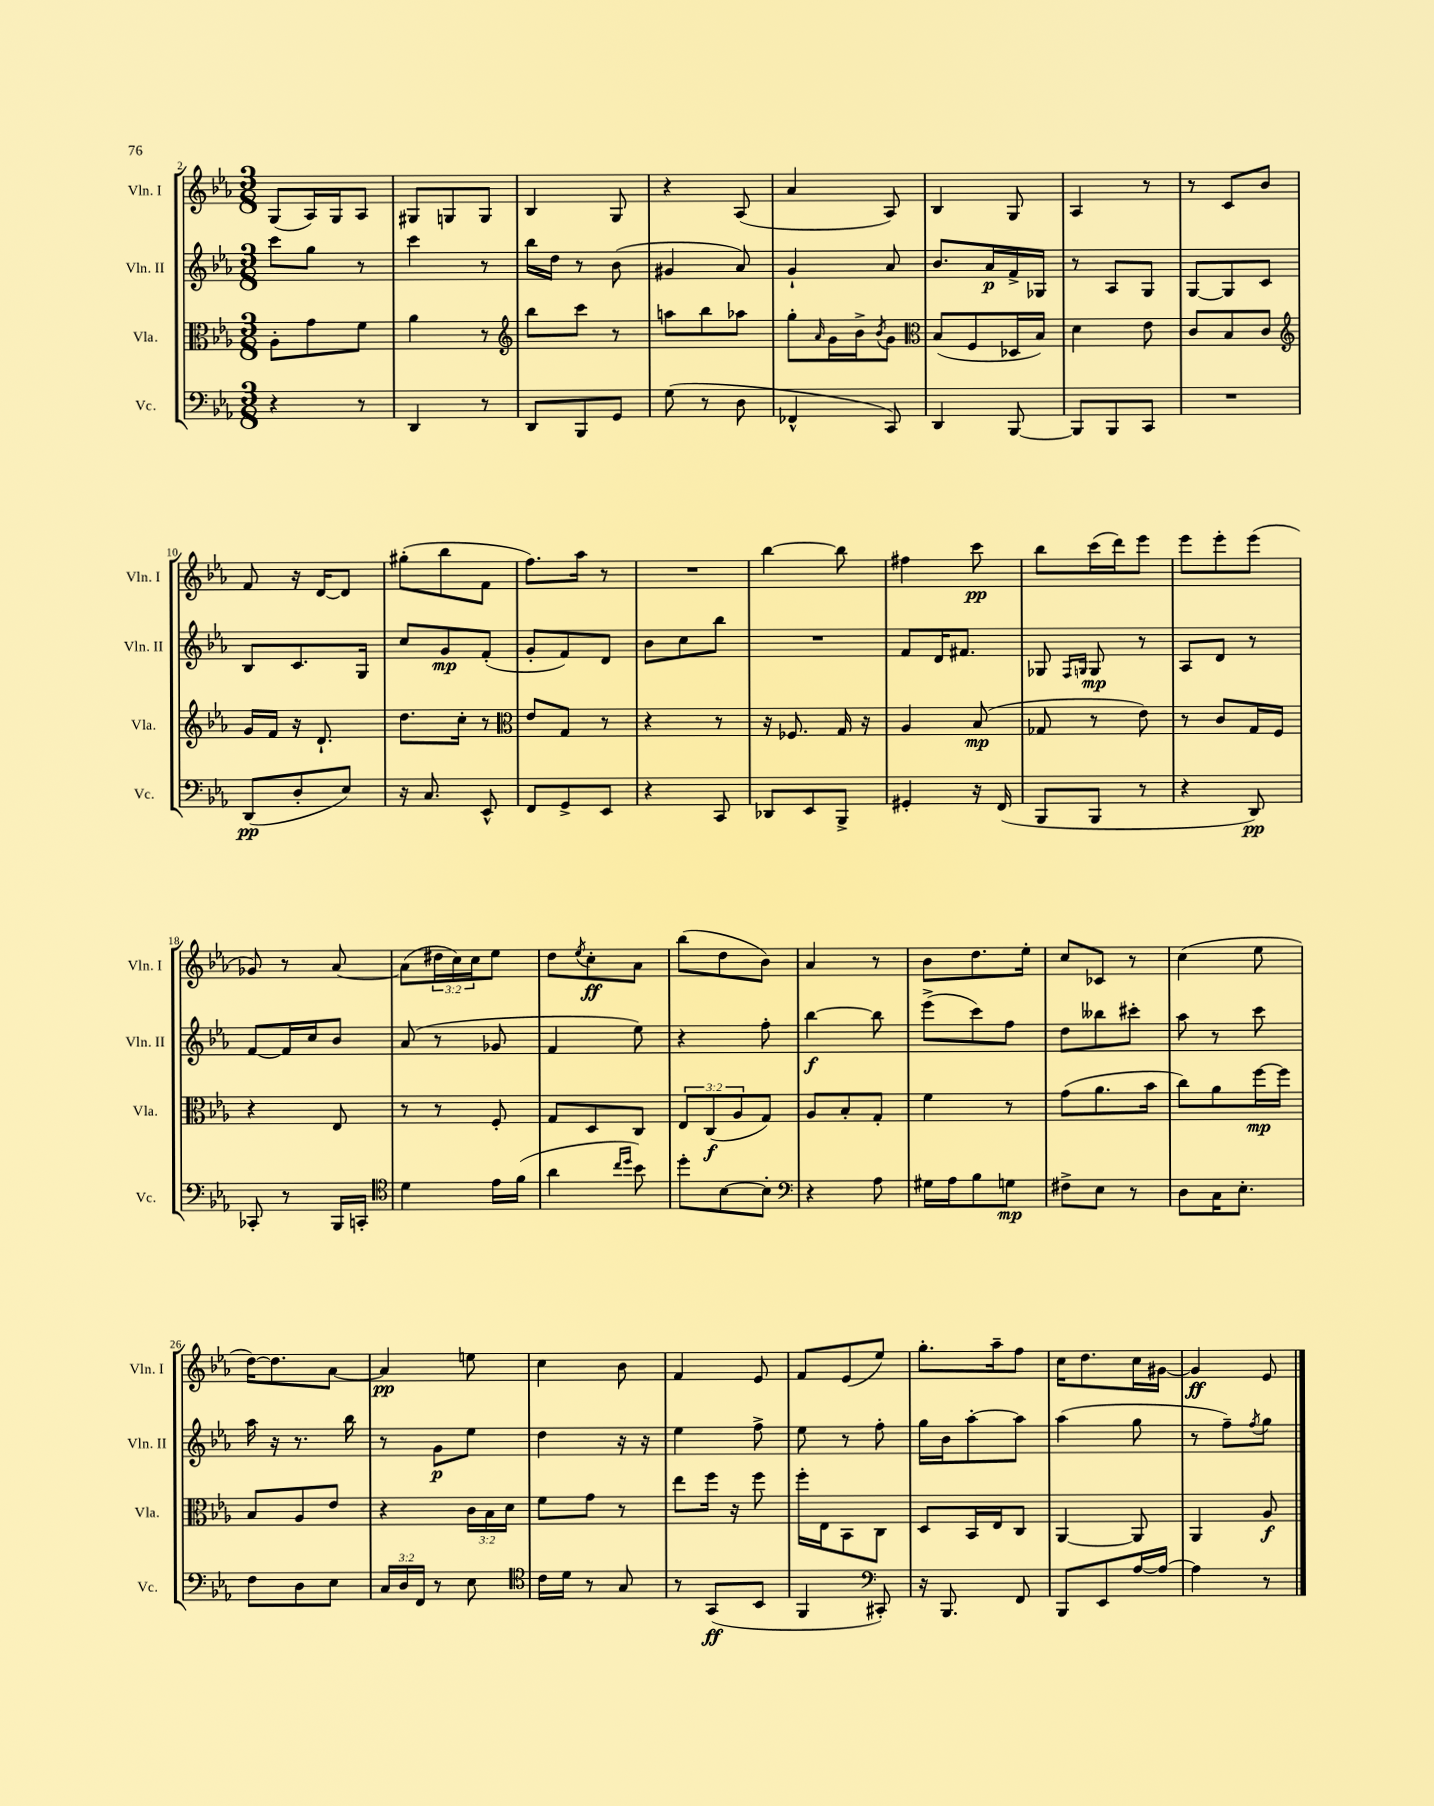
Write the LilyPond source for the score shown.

<<
\new StaffGroup <<
\new Staff = "s0" \with { instrumentName = "Vln. I" shortInstrumentName = "Vln. I" } {
    \clef treble \key ees \major \numericTimeSignature \time 3/8 \override Staff.TupletNumber.text = #tuplet-number::calc-fraction-text
    g8( aes16) g16 aes8 |
    gis8 g8 g8 |
    bes4 g8 |
    r4 aes8( |
    aes'4 aes8) |
    bes4 g8 |
    aes4 r8 |
    r8 c'8 bes'8 |
    f'8 r16 d'16~ d'8 |
    gis''8-.( bes''8 f'8 |
    f''8.) aes''16 r8 |
    R4. |
    bes''4~ bes''8 |
    fis''4 c'''8\pp |
    bes''8 c'''16( d'''16) ees'''8 |
    ees'''8 ees'''8-. ees'''8( |
    ges'8) r8 aes'8~ |
    aes'8( \tuplet 3/2 { dis''16 c''16) c''16 } ees''8 |
    d''8 \acciaccatura { ees''8 } c''8-.\ff aes'8 |
    bes''8( d''8 bes'8) |
    aes'4 r8 |
    bes'8 d''8. ees''16-. |
    c''8 ces'8 r8 |
    c''4( ees''8 |
    d''16~) d''8. aes'8~ |
    aes'4\pp e''8 |
    c''4 bes'8 |
    f'4 ees'8 |
    f'8 ees'8( ees''8) |
    g''8.-. aes''16-- f''8 |
    c''16 d''8. c''16 gis'16~ |
    gis'4\ff ees'8 \bar "|." |
}
\new Staff = "s1" \with { instrumentName = "Vln. II" shortInstrumentName = "Vln. II" } {
    \clef treble \key ees \major \numericTimeSignature \time 3/8
    c'''8 g''8 r8 |
    c'''4 r8 |
    bes''16 d''16 r8 bes'8( |
    gis'4 aes'8) |
    g'4-! aes'8 |
    bes'8. aes'16\p f'16-> ges16 |
    r8 aes8 g8 |
    g8~ g8 c'8 |
    bes8 c'8. g16 |
    c''8 g'8\mp f'8-.( |
    g'8-. f'8) d'8 |
    bes'8 c''8 bes''8 |
    R4. |
    f'8 d'16 fis'8. |
    ges8 \grace { f16 g16 } g8\mp r8 |
    aes8 d'8 r8 |
    f'8~ f'16 c''16 bes'8 |
    aes'8( r8 ges'8 |
    f'4 ees''8) |
    r4 f''8-. |
    bes''4~\f bes''8 |
    ees'''8->( c'''8) f''8 |
    d''8 beses''8 cis'''8-. |
    aes''8 r8 c'''8 |
    aes''16 r16 r8. bes''16 |
    r8 g'8\p ees''8 |
    d''4 r16 r16 |
    ees''4 f''8-> |
    ees''8 r8 f''8-. |
    g''16 bes'16 aes''8~-. aes''8 |
    aes''4( g''8 |
    r8 f''8--) \acciaccatura { f''8 } g''8 \bar "|." |
}
\new Staff = "s2" \with { instrumentName = "Vla." shortInstrumentName = "Vla." } {
    \clef alto \key ees \major \numericTimeSignature \time 3/8 \override Staff.TupletNumber.text = #tuplet-number::calc-fraction-text
    aes8-. g'8 f'8 |
    aes'4 r8 |
    \clef treble bes''8 c'''8 r8 |
    a''8 bes''8 aes''8 |
    g''8-. \grace { aes'16 } g'16 bes'16-> \acciaccatura { bes'8 } g'8 |
    \clef alto bes8( f8 des16 bes16) |
    d'4 ees'8 |
    c'8 bes8 c'8 |
    \clef treble g'16 f'16 r16 d'8.-! |
    d''8. c''16-. r8 |
    \clef alto ees'8 g8 r8 |
    r4 r8 |
    r16 fes8. g16 r16 |
    aes4 bes8\mp( |
    ges8 r8 ees'8) |
    r8 c'8 g16 f16 |
    r4 ees8 |
    r8 r8 f8-. |
    g8 d8 c8 |
    \tuplet 3/2 { ees8 c8\f( aes8 } g8) |
    aes8 bes8-. g8-. |
    f'4 r8 |
    g'8( aes'8. bes'16 |
    c''8) aes'8 f''16~\mp f''16 |
    bes8 aes8 ees'8 |
    r4 \tuplet 3/2 { c'16 bes16 d'16 } |
    f'8 g'8 r8 |
    ees''8 f''16 r16 f''8 |
    f''16-. ees16 bes,8 c8 |
    d8 bes,16 ees16 c8 |
    aes,4~ aes,8 |
    aes,4 aes8\f \bar "|." |
}
\new Staff = "s3" \with { instrumentName = "Vc." shortInstrumentName = "Vc." } {
    \clef bass \key ees \major \numericTimeSignature \time 3/8 \override Staff.TupletNumber.text = #tuplet-number::calc-fraction-text
    r4 r8 |
    d,4 r8 |
    d,8 bes,,8 g,8 |
    g8( r8 d8 |
    fes,4-^ c,8) |
    d,4 bes,,8~ |
    bes,,8 bes,,8 c,8 |
    R4. |
    d,8\pp( d8-. ees8) |
    r16 c8. ees,8-^ |
    f,8 g,8-> ees,8 |
    r4 c,8 |
    des,8 ees,8 bes,,8-> |
    gis,4-. r16 f,16( |
    bes,,8 bes,,8 r8 |
    r4 d,8\pp) |
    ces,8-. r8 bes,,16 c,16-. |
    \clef tenor d'4 ees'16 f'16( |
    aes'4 \grace { c''16 d''16 } bes'8) |
    d''8-. bes8~ bes8-. |
    \clef bass r4 aes8 |
    gis16 aes16 bes8 g8\mp |
    fis8-> ees8 r8 |
    d8 c16 ees8.-. |
    f8 d8 ees8 |
    \tuplet 3/2 { c16 d16 f,16 } r8 ees8 |
    \clef tenor c'16 d'16 r8 g8 |
    r8 g,8\ff( bes,8 |
    f,4 \clef bass cis,8-.) |
    r16 bes,,8. f,8 |
    bes,,8 ees,8 aes16~ aes16~ |
    aes4 r8 \bar "|." |
}
>>
>>
\layout { \context { \Score currentBarNumber = #2 } }
